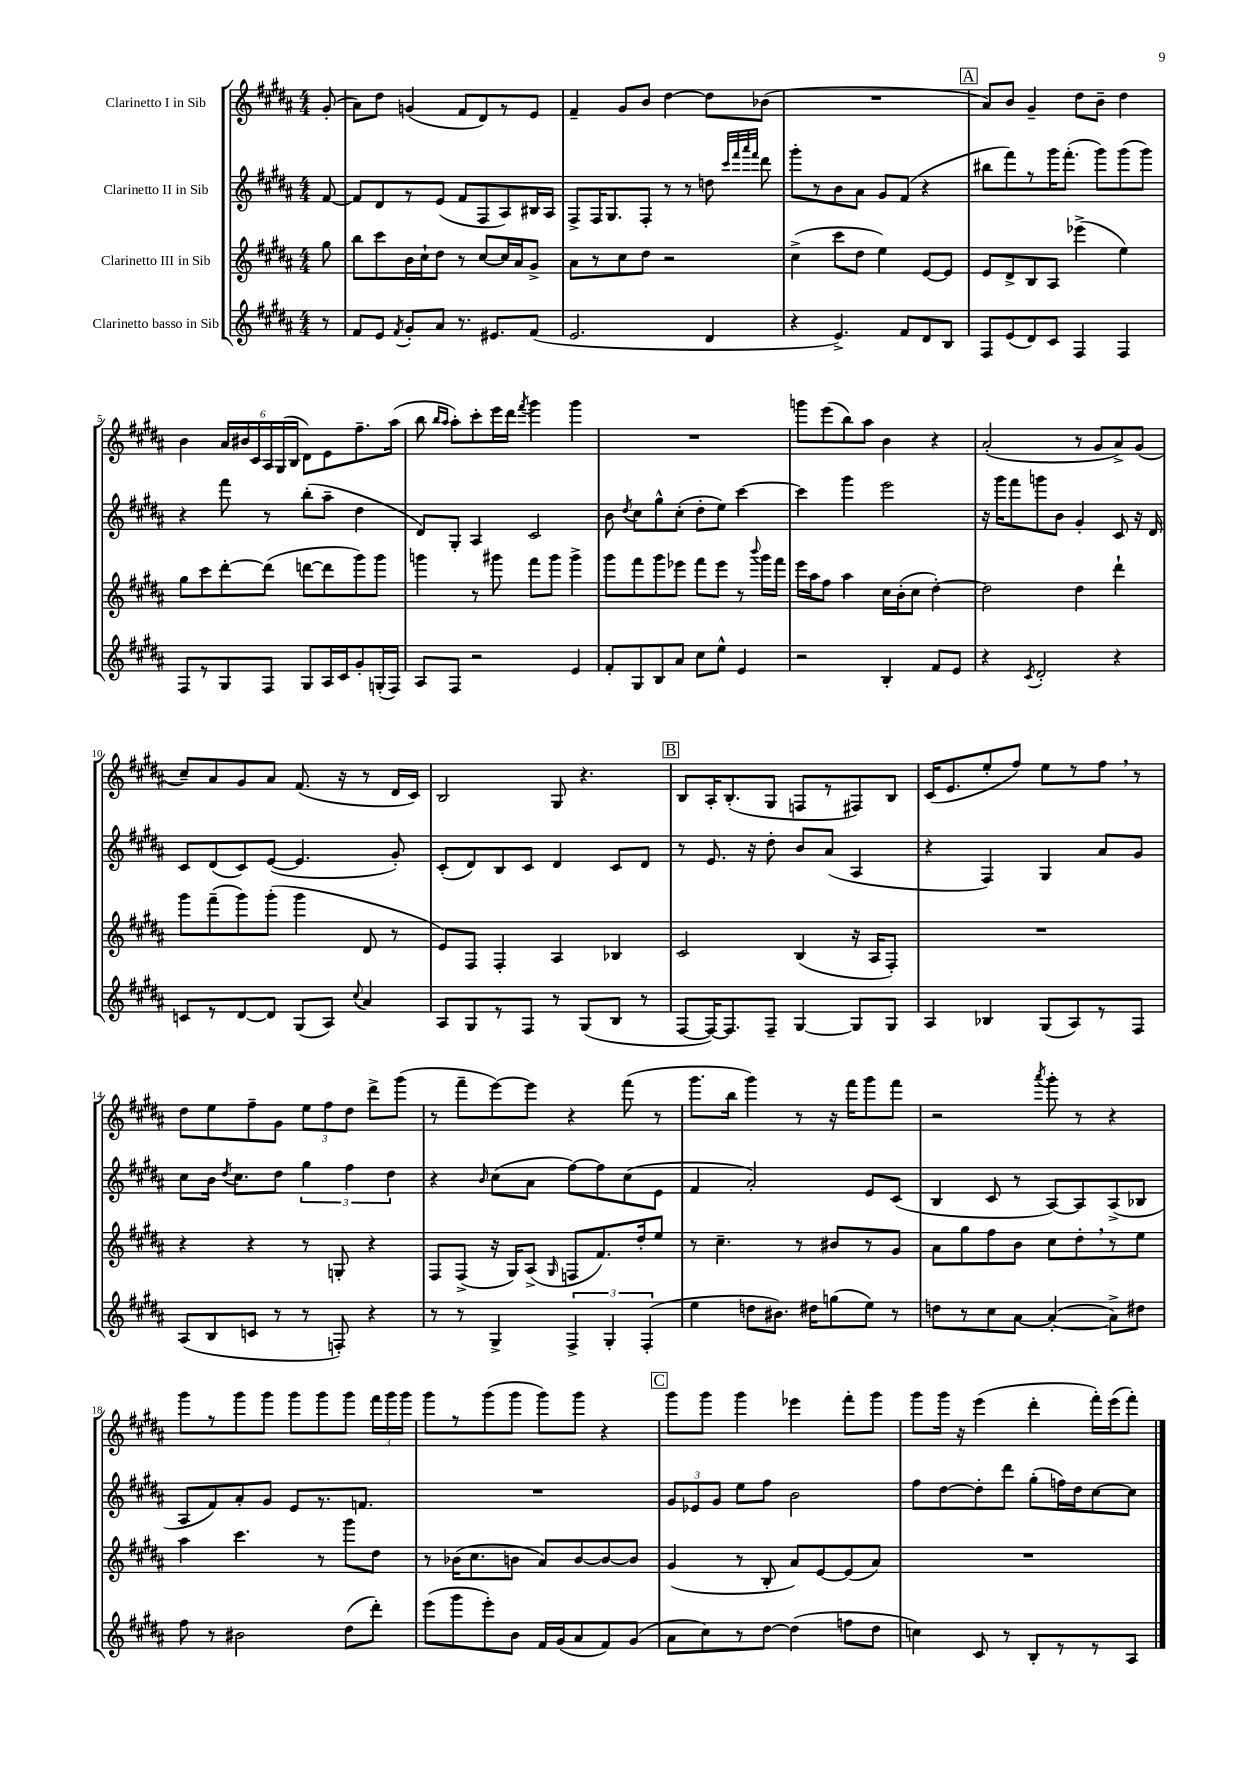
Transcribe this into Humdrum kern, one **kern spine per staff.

**kern	**kern	**kern	**kern
*part4	*part3	*part2	*part1
*staff4	*staff3	*staff2	*staff1
*I"Clarinetto basso in Sib	*I"Clarinetto III in Sib	*I"Clarinetto II in Sib	*I"Clarinetto I in Sib
*clefG2	*clefG2	*clefG2	*clefG2
*k[f#c#g#d#a#]	*k[f#c#g#d#a#]	*k[f#c#g#d#a#]	*k[f#c#g#d#a#]
*M4/4	*M4/4	*M4/4	*M4/4
=	=	=	=
8r	8gg#\	[8f#/	(8g#'/
=1	=1	=1	=1
8f#/L	8bb\L	8f#/L]	8a#\L)
8e/J	8ccc#\	8d#/	8dd#\J
8qf#/	.	.	.
8g#'/L	16b\L	8r	(4gn/
.	16cc#`\J	.	.
8a#/J	8dd#\J	(8e/J	.
8.r	8r	8f#/L	8f#/L
.	[8cc#/L	8F#/	8d#/)
8.e#X/L	.	.	.
.	16cc#/L]	8A#/)	8r
.	16a#/J	.	.
(8f#/J	8g#^/J	16B#X/L	8e/J
.	.	16A#/JJ	.
=2	=2	=2	=2
2.e/	8a#\L	8F#^/L	4f#~/
.	8r	16F#/K	.
.	.	8.G#/	.
.	8cc#\	.	8g#/L
.	8dd#\J	8F#'/J	8b/J
.	2r	8r	[4dd#\
.	.	8r	.
4d#/	.	8ddn\	8dd#\L]
.	.	32qqccc#/LLL	.
.	.	32qqfff#/	.
.	.	32qqaaa#/	.
.	.	32qqfff#/JJJ	.
.	.	8ddd#\	(8b-X\J
=3	=3	=3	=3
4r	(4cc#^\	8ggg#'\L	1r
.	.	8r	.
4.e^/)	8ccc#\L	8b\	.
.	8dd#\J	8a#\J	.
.	4ee\)	8g#/L	.
8f#/L	.	(8f#/J	.
8d#/	[8e/L	4r	.
8B/J	8e/J]	.	.
!!LO:REH:place=s1:t=A
=4	=4	=4	=4
8F#/L	8e/L	8bb#X\L	8a#/L)
(8e/	8d#^/	8fff#\)	8b/J
8d#/)	8B/	8r	4g#~/
8c#/J	8A#/J	16ggg#\K	.
.	.	(8.fff#'\J	.
4F#/	(4eee-X^\	.	8dd#\L
.	.	8ggg#\L)	8b~\J
4F#/	4ee\)	(8ggg#\	4dd#\
.	.	8ggg#\J)	.
!!LO:LB:g=z
=5	=5	=5	=5
8F#/L	8gg#\L	4r	4b\
8r	8ccc#\	.	.
8G#/	[8ddd#'\	8fff#\	24a#/LL
.	.	.	24b#X/
.	.	.	24c#/
8F#/J	(8ddd#\J]	8r	24A#/
.	.	.	(24G#/
.	.	.	24B/JJ
8G#/L	[8dddn\L	(8bb'\L	8d#\L)
16A#/L	8ddd\]	8aa#~\J	8e\
16c#/J	.	.	.
8g#'/	8ggg#\)	4dd#\	8.ff#~\
(16Gn'/L	8ggg#\J	.	.
16F#/JJ)	.	.	(16aa#\Jk
=6	=6	=6	=6
8A#/L	4gggn\	8d#/L)	8bb\
.	.	.	16qqbb/LL
.	.	.	16qqaa#/JJ
8F#/J	.	8G#'/J	8aa#'\L)
2r	8r	4A#/	8ccc#'\
.	8ggg#X\	.	16eee\L
.	.	.	16ddd#\JJ
.	.	.	8qfff#/
.	8fff#\L	2c#/	4ggg#\
.	8ggg#\J	.	.
4e/	4ggg#^\	.	4ggg#\
=7	=7	=7	=7
8f#'/L	8ggg#\L	8b\	1r
.	.	8qdd#/	.
8G#/	8fff#\	8cc#\L	.
8B/	8ggg#\	8gg#^^\	.
8a#/J	8eee-X\J	(8cc#'\J	.
8cc#\L	8fff#\L	8dd#'\L	.
8ee^^\J	8eee-\J	8ee\J)	.
4e/	8r	[4ccc#\	.
.	8qqbbb/	.	.
.	16ggg#\LL	.	.
.	16fff#\JJ	.	.
=8	=8	=8	=8
2r	16eee\LL	4ccc#\]	8gggn\L
.	16aa#\J	.	.
.	8ff#\J	.	(8eee\
.	4aa#\	4ggg#\	8bb\)
.	.	.	8aa#\J
4B'/	16cc#\LL	2eee\	4b\
.	(16b'\J	.	.
.	8cc#\J	.	.
8f#/L	[4dd#'\)	.	4r
8e/J	.	.	.
=9	=9	=9	=9
4r	2dd#\]	16r	(2a#'/
.	.	16ggg#\KL	.
.	.	8fff#\	.
8qc#/	.	.	.
2d#'/	.	8gggn\	.
.	.	8b\J	.
.	4dd#\	4g#'/	8r
.	.	.	8g#/L
4r	4ddd#`\	8c#/	8a#^/)
.	.	16r	(8g#/J
.	.	16d#/	.
!!LO:LB:g=z
=10	=10	=10	=10
8cn/L	8ggg#\L	8c#/L	8cc#~/L)
8r	(8fff#~\	(8d#/	8a#/
[8d#/	8ggg#\)	8c#/)	8g#/
8d#/J]	(8ggg#'\J	([8e/J	8a#/J
(8G#/L	4ggg#\	4.e/]	(8.f#/
8A#/J)	.	.	.
.	.	.	16r
8qqcc#/	.	.	.
4a#/	8d#/	.	8r
.	8r	8g#'/)	16d#/LL
.	.	.	16c#/JJ)
=11	=11	=11	=11
8A#/L	8e/L)	(8c#'/L	2B/
8G#/	8F#/J	8d#/)	.
8r	4F#'/	8B/	.
8F#/J	.	8c#/J	.
8r	4A#/	4d#/	8G#/
(8G#/L	.	.	4.r
8B/J	4B-X/	8c#/L	.
8r	.	8d#/J	.
!!LO:REH:place=s1:t=B
=12	=12	=12	=12
[8F#/L	2c#/	8r	8B/L
16F#/K_)	.	8.e/	16A#'/K
8.F#/]	.	.	(8.B'/
.	.	16r	.
8F#~/J	.	8dd#'\	8G#/J
[4G#/	(4B/	8b/L	8Fn/L
.	.	(8a#/J	8r
8G#/L]	16r	4A#/	8F#X/)
.	16A#/KL	.	.
8G#/J	8F#'/J)	.	8B/J
=13	=13	=13	=13
4A#/	1r	4r	(16c#/KL
.	.	.	8.e/
4B-X/	.	4F#/)	8ee'/
.	.	.	8ff#/J)
(8G#/L	.	4G#/	8ee\L
8A#/)	.	.	8r
8r	.	8a#/L	8ff#,\J
8F#/J	.	8g#/J	8r
!!LO:LB:g=z
=14	=14	=14	=14
(8A#/L	4r	8cc#\L	8dd#\L
8B/	.	16b\Jk	8ee\
.	.	8qdd#/	.
.	.	8.cc#\L	.
8cn/J	4r	.	8ff#~\
8r	.	8dd#\J	8g#\J
8r	8r	6gg#\	12ee\L
.	.	.	12ff#\
8Fn'/)	8Gn'/	.	.
.	.	6ff#\	12dd#\J
4r	4r	.	8ddd#^\L
.	.	6dd#\	.
.	.	.	(8ggg#\J
=15	=15	=15	=15
8r	8F#/L	4r	8r
8r	(8F#^/J	.	8fff#~\L
.	.	16qqb/	.
4G#^/	16r	(8cc#\L	[8eee\)
.	16G#/KL)	.	.
.	(8A#^/J	8a#\J	8eee\J]
.	16qqG#/	.	.
6F#^/	8Fn/L	[8ff#\L)	4r
.	8.f#/)	8ff#\]	.
6G#'/	.	.	.
.	.	(8cc#\	(8fff#\
.	16dd#'/k	.	.
(6F#'/	.	.	.
.	8ee/J	8e\J	8r
=16	=16	=16	=16
4ee\	8r	4f#/	8.ggg#\L
.	4.cc#~\	.	.
.	.	.	16bb\Jk
8ddn\L	.	2a#'/)	4ggg#\)
8.b#X\J)	.	.	.
.	8r	.	8r
16dd#X\KL	.	.	.
(8ggn\	8b#X/L	.	16r
.	.	.	16fff#\KL
8ee\J)	8r	8e/L	8ggg#\
8r	8g#/J	(8c#/J	8fff#\J
=17	=17	=17	=17
8ddn\L	8a#\L	4B/	2r
8r	8gg#\	.	.
8cc#\	8ff#\	8c#/	.
[8a#\J	8b\J	8r	.
.	.	.	8qaaa#/
(4a#'/_	8cc#\L	[8A#/L)	8ggg#'\
.	8dd#',\	8A#/]	8r
8a#^\L])	8r	(8A#^/	4r
8dd#X\J	8ee\J	8B-X/J	.
!!LO:LB:g=z
=18	=18	=18	=18
8ff#\	4aa#\	8A#/L	8ggg#\L
8r	.	8f#/)	8r
2b#X\	4.ccc#\	8a#'/	8ggg#\
.	.	8g#/J	8ggg#\J
.	.	8e/L	8ggg#\L
.	8r	8.r	8ggg#\
(8dd#\L	8ggg#\L	.	8ggg#\J
.	.	8.fn/J	.
8ddd#'\J)	8dd#\J	.	24fff#\LL
.	.	.	24ggg#\
.	.	.	24ggg#\JJ
=19	=19	=19	=19
(8eee\L	8r	1r	8ggg#\L
8ggg#\	(16b-X\KL	.	8r
.	8.cc#\	.	.
8eee'\)	.	.	(8ggg#\
8b\J	8bn\J	.	8ggg#\J
16f#/LL	8a#/L)	.	8ggg#\L)
(16g#/J	.	.	.
8a#/	[8b/	.	8ggg#\J
8f#/)	8b/_	.	4r
(8g#/J	8b/J]	.	.
!!LO:REH:place=s1:t=C
=20	=20	=20	=20
8a#\L	(4g#/	12g#/L	8ggg#\L
.	.	12e-X/	.
8cc#\)	.	.	8ggg#\J
.	.	12g#/J	.
8r	8r	8ee\L	4ggg#\
[8dd#\J	8B'/	8ff#\J	.
(4dd#\]	8a#/L)	2b\	4eee-X\
.	[8e/	.	.
8ffn\L	(8e/]	.	8fff#'\L
8dd#\J	8a#/J)	.	8ggg#\J
=21	=21	=21	=21
4ccn\)	1r	8ff#\L	8ggg#\L
.	.	[8dd#\	16ggg#\Jk
.	.	.	16r
8c#/	.	8dd#'\]	(4eee\
8r	.	8ddd#\J	.
8B'/L	.	(8gg#'\L	4ddd#'\
8r	.	16ffn\L)	.
.	.	16dd#\J	.
8r	.	[8cc#\	16fff#'\LL)
.	.	.	(16eee\J
8A#/J	.	8cc#\J]	8fff#'\J)
==	==	==	==
*-	*-	*-	*-
